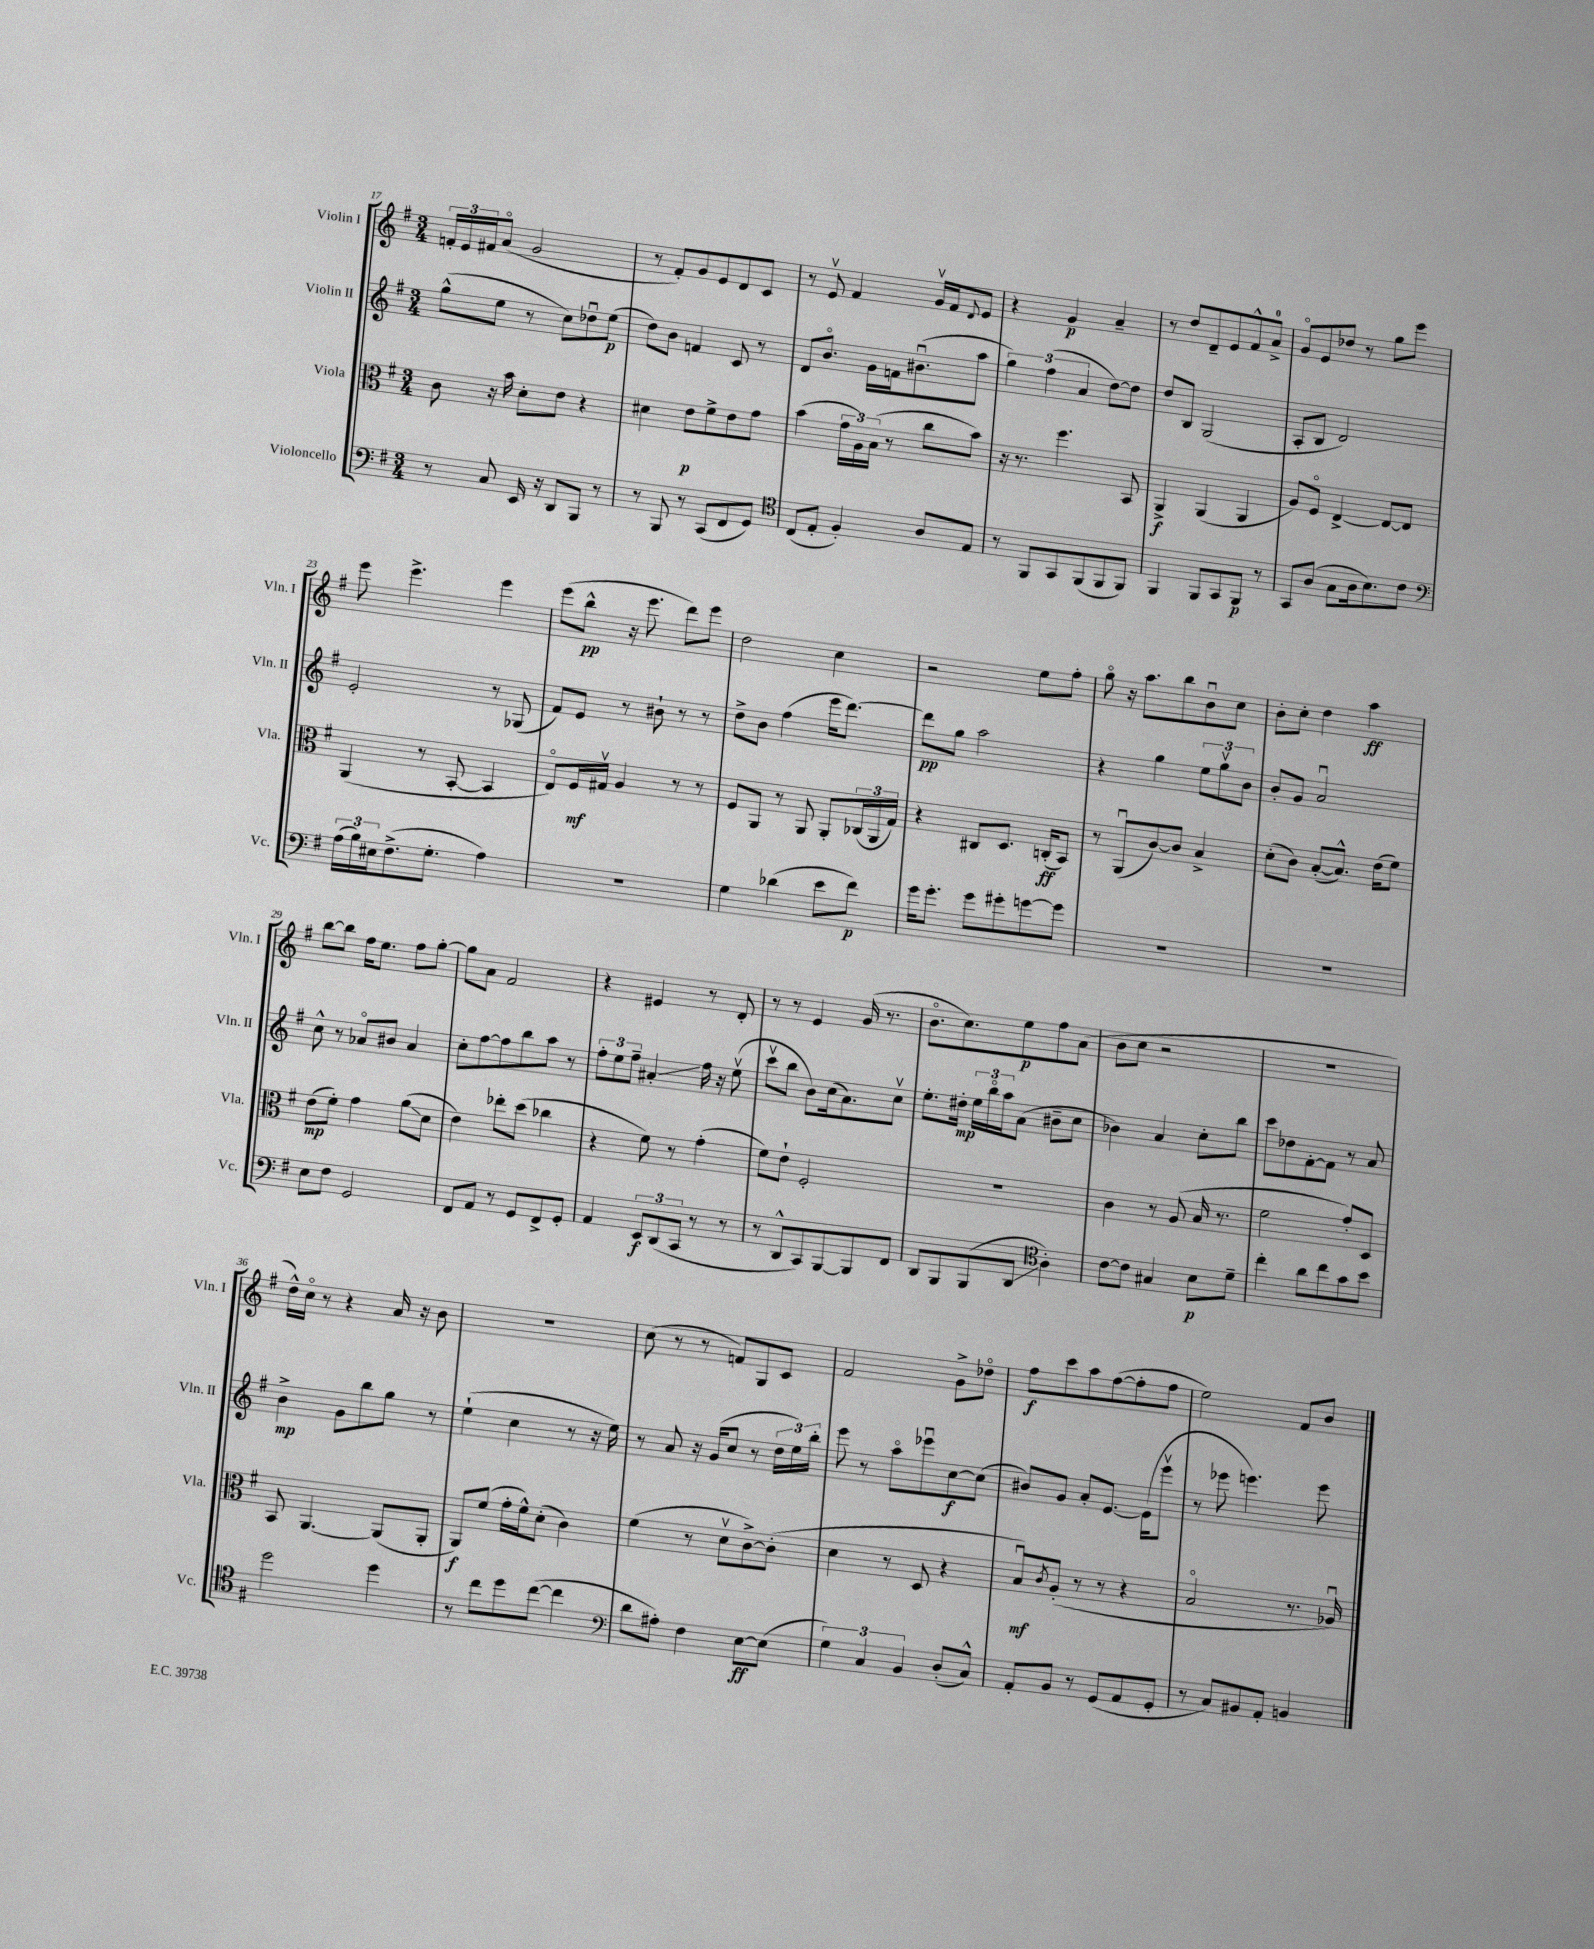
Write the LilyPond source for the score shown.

<<
\new StaffGroup <<
\new Staff = "s0" \with { instrumentName = "Violin I" shortInstrumentName = "Vln. I" } {
    \clef treble \key g \major \numericTimeSignature \time 3/4
    \tuplet 3/2 { f'16-. e'16 fis'16 } a'8\flageolet( g'2 |
    r8 fis'8-.) g'8 e'8 d'8 c'8 |
    r8 e'8\upbow fis'4 g'16\upbow fis'16 \appoggiatura { d'8 } e'8 |
    r4 g'4\p a'4-- |
    r8 d''8 d'8-- e'8 fis'8-^ a'8-0-> |
    g'8\flageolet e'8 des''8 r8 g''8 e'''8 |
    e'''8 e'''4.-> e'''4 |
    e'''8( b''8-^\pp r16 e'''8. d'''8) e'''8 |
    d''2 c''4 |
    r2 e''8 fis''8-. |
    g''8\flageolet r16 a''8. b''8 b'8\downbow c''8 |
    b'8-. c''8-. d''4 a''4\ff |
    b''8~ b''8 fis''16 e''8. fis''8 g''8~-. |
    g''8 a'8 fis'2 |
    r4 eis'4 r8 d'8-. |
    r8 r8 e'4 g'16( r8. |
    b'8.\flageolet c''8.) e''8\p fis''8 a'8( |
    b'8 c''8 r2 |
    R2. |
    d''16-^) c''16\flageolet r8 r4 a'16 r16 b'8 |
    R2. |
    c''8( r8 r8 f'8) g8 c'8 |
    fis'2 g'8-> des''8\flageolet |
    fis''8\f c'''8 a''8 fis''8~( fis''8-. fis''8 |
    e''2) fis'8 b'8 \bar "|." |
}
\new Staff = "s1" \with { instrumentName = "Violin II" shortInstrumentName = "Vln. II" } {
    \clef treble \key g \major \numericTimeSignature \time 3/4
    g''8-^( e''8 r8 c''8) des''8\downbow e''8\p( |
    d''8) b'8 f'4 c'8 r8 |
    d'8 b'8.\flageolet g'16 f'16 bis'8.\downbow( a''8 |
    \tuplet 3/2 { g''4) fis''4( a'4 } d''8~) d''8 |
    d''8 b8 g2( |
    a8-. b8 d'2) |
    e'2-. r8 ges8( |
    fis'8) e'8 r8 bis'8-! r8 r8 |
    d''8-> b'8 fis''4( e'''16 d'''8.~) |
    d'''8\pp g''8 a''2 |
    r4 g''4 \tuplet 3/2 { e''8 g''8\upbow b'8 } |
    b'8-. g'8 a'2\downbow |
    c''8-^ r8 aes'8\flageolet bis'8 aes'4 |
    c''8-. fis''8~ fis''8 b''8 a''8 r8 |
    \tuplet 3/2 { fis''8-. e''8 fis''8-- } ais'4-.\glissando fis''16 r16 e''8\upbow( |
    c'''8\upbow b''8 b'8) c''16( a'8.) c''8\upbow |
    e''8.-. dis''16-.\mp \tuplet 3/2 { e''16 b''16\flageolet a''16 } a'8( bis'8-- c''8 |
    bes'4) a'4 c''8-. b''8 |
    c'''8 des''8 fis'8~-. fis'8 r8 a'8 |
    b'4->\mp g'8 b''8 g''8 r8 |
    e''4-!( c''4 r8 r16 e''16) |
    r8 a'8 r16 g'16( c''8 r8 \tuplet 3/2 { d''16 e''16) b''16-. } |
    e'''8 r8 a''8\flageolet ees'''8\downbow c''8~\f c''8( |
    bis'8) g'8 a'8-. e'8.~ e'16( e'''8\upbow |
    r8 ees'''8 e'''4.) e'''8 \bar "|." |
}
\new Staff = "s2" \with { instrumentName = "Viola" shortInstrumentName = "Vla." } {
    \clef alto \key g \major \numericTimeSignature \time 3/4
    c'8 r16 b'16 d'8-. e'8 r4 |
    dis'4 e'8\p fis'8-> e'8 g'8 |
    b'4( \tuplet 3/2 { g'16 a16) b16( } r8 c''8 b'8) |
    r16 r8. fis''4. b,8 |
    a,4->\f a,4( a,4 |
    a8) fis8\flageolet e4~-> e8~ e8 |
    a,4( r8 b,8~-. b,4 |
    e8\flageolet) fis16\mf gis16\upbow a4 r8 r8 |
    fis8 a,8 r8 a,8 a,8-. \tuplet 3/2 { ces16( a,16 g16) } |
    r4 cis8 d8. c16-.\ff( b,8) |
    r8 a,8\downbow( c'8~) c'8 b4-> |
    d'8-.( c'8) b8~-.( b8.-^) e'16( fis'8) |
    e'8\mp( fis'8-.) g'4 a'8\glissando( d'8 |
    e'4) ees''8-. d''8( ces''4 |
    r4 fis'8) r8 g'4-.( |
    fis'8) e'8-! fis2-. |
    R2. |
    c'4 r8 a8( b16 r8. |
    fis'2 g'8-.) d8 |
    b,8 a,4.~ a,8( a,8-. |
    a,8\f) fis'8( g'16-. fis'16-^) d'8-.( c'4) |
    fis'4( r8 d'8\upbow c'8~->) c'8-.( |
    d'4 r8 d8 r4 |
    b8\downbow\mf) \acciaccatura { c'8 } a8-.( r8 r8 r4 |
    b2\flageolet r8. aes16\downbow) \bar "|." |
}
\new Staff = "s3" \with { instrumentName = "Violoncello" shortInstrumentName = "Vc." } {
    \clef bass \key g \major \numericTimeSignature \time 3/4
    r8 c8 e,16 r16 d,8 b,,8 r8 |
    r8 b,,8 r8 c,8( fis,8 g,8) |
    \clef tenor c8( e8-. fis4-.) a8 e8 |
    r8 fis,8 g,8 fis,8( fis,8 fis,8) |
    fis,4 fis,8 g,8 fis,8\p r8 |
    g,8 a8( g8 a16 b8.) c'8 |
    \clef bass \tuplet 3/2 { a16( b16) eis16 } fis8.->( g8.-. a4) |
    R2. |
    g4 des'4( e'8 fis'8\p) |
    g'16 g'8.-. g'8 gis'8-. g'8~ g'8 |
    R2. |
    R2. |
    e8 fis8 g,2 |
    fis,8 a,8 r8 g,8 fis,8-> g,8-. |
    a,4 \tuplet 3/2 { e,8\f d,8( c,8 } r8 r8 |
    r8 d,8-^ c,8) b,,8~ b,,8 fis,8 |
    d,8 b,,8 b,,8( d,8\glissando \clef tenor a4-.) |
    c'8~ c'8 gis4 b8\p d'8-- |
    c''4-. a'8 c''8 g'8 b'8 |
    d''2 d''4 |
    r8 c''8 d''8 c''8~( c''4 |
    \clef bass d'8 ais8-.) fis4 e8~\ff e8( |
    \tuplet 3/2 { g4) c4 b,4 } d8-.( c8-^) |
    a,8-. b,8 r8 g,8( a,8 g,8-. |
    r8 c8) bis,8 a,8-. b,4 \bar "|." |
}
>>
>>
\layout { \context { \Score currentBarNumber = #17 } }
